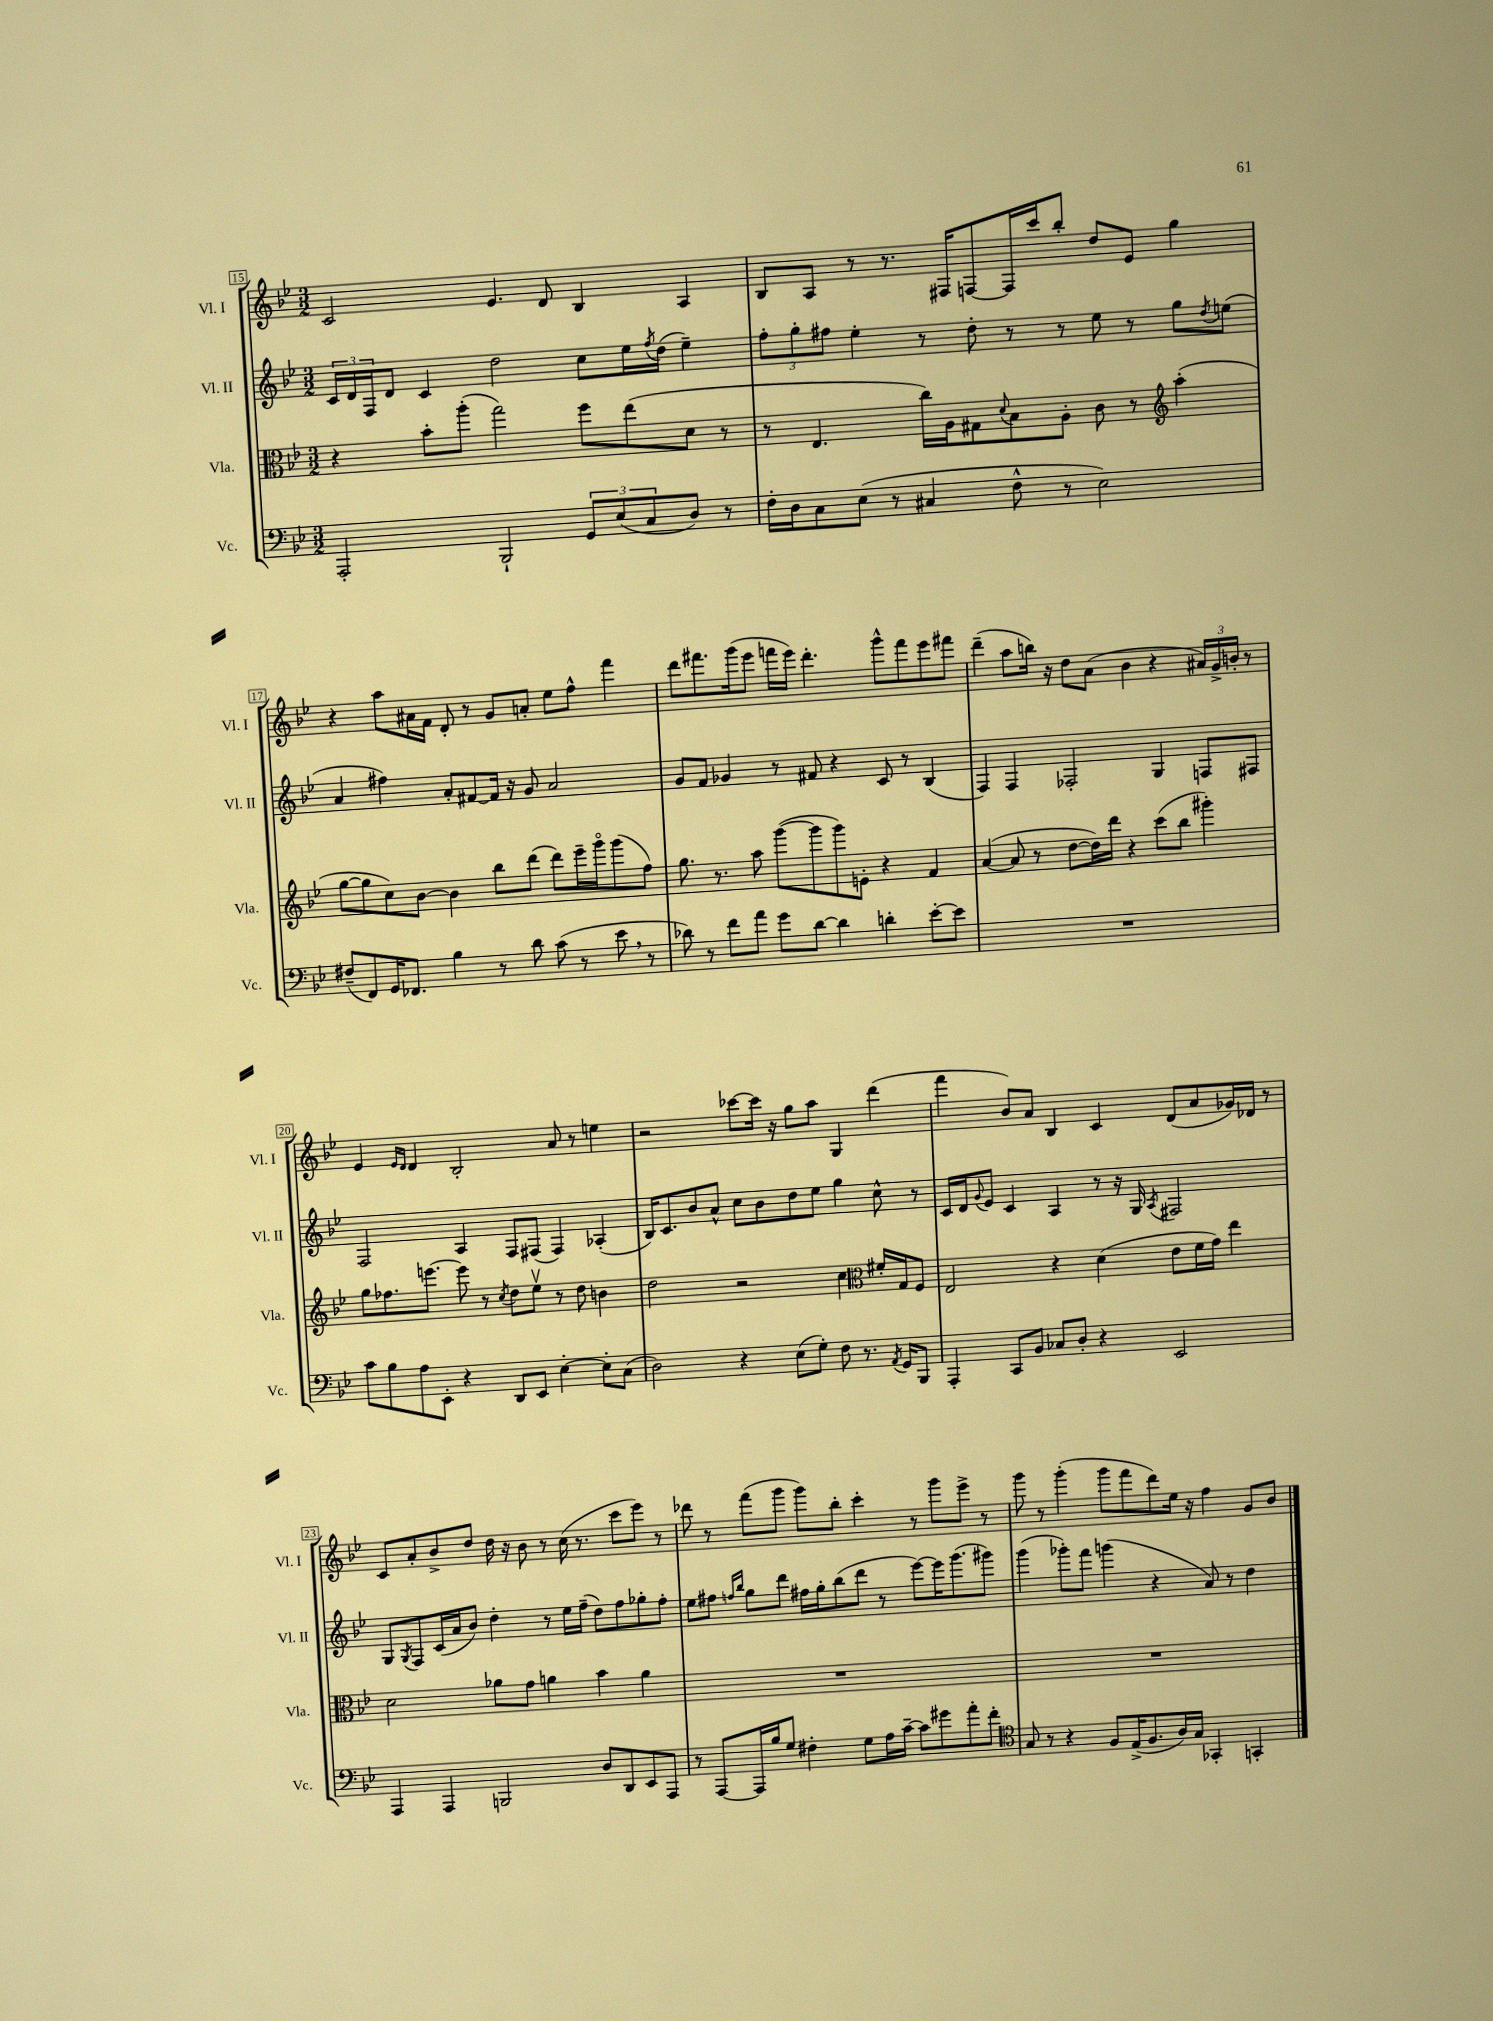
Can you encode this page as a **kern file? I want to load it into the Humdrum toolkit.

**kern	**kern	**kern	**kern
*part4	*part3	*part2	*part1
*staff4	*staff3	*staff2	*staff1
*I"Vc.	*I"Vla.	*I"Vl. II	*I"Vl. I
*I'Vc.	*I'Vla.	*I'Vl. II	*I'Vl. I
*clefF4	*clefC3	*clefG2	*clefG2
*k[b-e-]	*k[b-e-]	*k[b-e-]	*k[b-e-]
*M3/2	*M3/2	*M3/2	*M3/2
=15	=15	=15	=15
2AAA'/	4r	24c/LL	2c/
.	.	24d/	.
.	.	24F/J	.
.	.	8d/J	.
.	8b-'\L	4c/	.
.	(8aa'\J	.	.
2BBB-`/	2gg\)	2dd\	4.e-/
.	.	.	8d/
12GG/L	8ff\L	8cc\L	4B-/
(12E-/	.	.	.
.	(8ee-\	16ee-\L	.
12C/	.	.	.
.	.	8qff/	.
.	.	(16dd\JJ	.
8D/J)	8d\J	4ee-~\)	4A/
8r	8r	.	.
=16	=16	=16	=16
16F'\LL	8r	12ff'\L	8B-/L
16D\J	.	.	.
.	.	12gg'\	.
8C\	4.E-/	.	8A/J
.	.	12ff#X\J	.
(8E-\J	.	4ee-'\	8r
8r	.	.	8.r
4C#X/	16cc\LL)	8r	.
.	16A\J	.	16F#X/KL
.	8G#X\	8dd'\	[8Fn/
.	8qqd/	.	.
8F^^\	8B-\	8r	16F/L]
.	.	.	16ccc/J
8r	8A'\J	8r	8bb-'/J
2E-\)	8c\	8ee-\	8dd/L
.	8r	8r	8e-/J
*	*clefG2	*	*
.	(4aa'\	8gg\L	4gg\
.	.	8qdd/	.
.	.	(8een\J	.
!!LO:LB:g=z
=17	=17	=17	=17
(8F#X~/L	[8gg\L	4a/	4r
8FF/)	8gg\]	.	.
16GG/K	8cc\)	4ff#X\)	8aa\L
8.FF-X/J	.	.	.
.	[8b-\J	.	16a#X\L
.	.	.	16f\JJ
4B-\	4b-\]	8a'/L	8d'/
.	.	[8f#X/	8r
8r	8bb-\L	16f#/Jk]	8g/L
.	.	16r	.
8d\	(8ddd\J	8g/	8an'/J
(8c\	8ddd\L)	2a/	8ee-\L
8r	16eee-~\L	.	8ff^^\J
.	16ggg\J	.	.
8e-,\	(8ggg\	.	4fff\
8r	8ff\J)	.	.
=18	=18	=18	=18
8d-X\)	8.gg\	8g/L	8ddd\L
8r	.	8f/J	8.fff#X\
.	8.r	.	.
8f\L	.	4g-X/	.
.	.	.	(16ggg\k
8a\J	8aa\	.	8eee-\J
8g\L	([8ggg\L	8r	16fffn\LL
.	.	.	16eee-\JJ)
[8d-\J	8ggg\]	8f#X/	4.ddd'\
4d-\]	8ggg\)	4r	.
.	8en'\J	.	.
4dn'\	4r	8c/	8ggg^^\L
.	.	8r	8fff\
[8e-'\L	4f/	(4B-/	8eee-\
8e-\J]	.	.	8fff#X\J
=19	=19	=19	=19
1.r	([4a/	4F/)	(4ddd~\
.	8a/]	4F/	8aa\L
.	8r	.	16bbn\Jk)
.	.	.	16r
.	[8dd\L	2F-X'/	8dd\L
.	16dd\L])	.	(8a\J
.	16ddd\JJ	.	.
.	4r	.	4b-\
.	(8ccc\L	4G/	4r
.	8bb-\J	.	.
.	4ggg#X'\)	8Fn/L	24a#X/LL)
.	.	.	24g^/
.	.	.	24bn'/JJ
.	.	8F#X/J	8r
!!LO:LB:g=z
=20	=20	=20	=20
8c\L	8gg\L	2F/	4e-/
8B-\	8.ff-X\	.	.
.	.	.	16qqe-/LL
.	.	.	16qqd/JJ
8A\	.	.	4d/
.	[8.eeen\J	.	.
8EE-'\J	.	.	.
4r	8eee\]	4A/	2B-'/
.	8r	.	.
.	8qcc/	.	.
8DD/L	8dd\L	8F/L	.
8EE-/J	8ee-v\J	(8F#X/J	.
[4E-'\	8r	4F#/)	8a/
.	8dd\	.	8r
8E-'\L]	4bn\	(4A-X'/	4een\
(8C\J	.	.	.
=21	=21	=21	=21
2D\)	2dd\	16B-/KL)	2r
.	.	8.c/	.
.	.	8b-/	.
.	.	8a^^/J	.
4r	2r	8cc\L	[8ccc-X\L
.	.	8b-\	16ccc-\Jk]
.	.	.	16r
(8E-\L	.	8dd\	8gg\L
8G'\J)	.	8ee-\J	8aa\J
8F\	4cc\	4gg\	4G/
8.r	.	.	.
*	*clefC3	*	*
.	16f#X'/LL	8cc^^\	(4ddd\
8qAA/	.	.	.
16GG/KL	16G/J	.	.
8BBB-/J	8F/J	8r	.
=22	=22	=22	=22
4AAA'/	2E-/	16c/LL	4fff\
.	.	16d/J	.
.	.	8qqg/	.
.	.	8e-/J	.
8CC/L	.	4c/	8b-/L)
8BB-/J	.	.	8a/J
8C-X/L	4r	4A/	4B-/
8D'/J	.	.	.
4r	(4d\	8r	4c/
.	.	16r	.
.	.	16G/	.
.	.	8qA/	.
2EE-/	8e-\L	2F#X/	(8d/L
.	16f\L	.	8a/
.	16g\JJ)	.	.
.	4ee-\	.	16g-X/L)
.	.	.	16d-X/JJ
.	.	.	8r
!!LO:LB:g=z
=23	=23	=23	=23
4AAA/	2d\	8G/L	8c/L
.	.	8qG/	.
.	.	8F/	8a'/
4AAA/	.	(16c/L	8b-^/
.	.	16a/J	.
.	.	8b-/J)	8dd/J
2BBBn/	8a-X\L	4dd'\	16dd\
.	.	.	16r
.	8g\J	.	8b-\
.	4an\	8r	8r
.	.	16ee-\LL	(16cc\
.	.	(16ff~\JJ	8.r
8D/L	4b-\	8dd\L)	.
8DD/	.	8ff\	8ccc\L
8EE-/	4a\	8gg-X'\	8eee-\J)
8AAA/J	.	8ff'\J	8r
=24	=24	=24	=24
8r	1.r	8ee-\L	8ddd-X\
[8AAA/L	.	8ff#X\J	8r
.	.	16qqffn/LL	.
.	.	16qqbb-/JJ	.
16AAA/L]	.	8gg\L	(8fff\L
16B-/J	.	.	.
8G/J	.	8ddd\J	8ggg\J
4F#X'\	.	16ff#X\LL	8ggg\L)
.	.	16gg'\J	.
.	.	(8bb-\	8bb-'\J
8G\L	.	8ddd\J	4ccc'\
16A\L	.	8r	.
[16c~\JJ	.	.	.
8c\L]	.	[8eee-\L)	8r
8g#X\	.	16eee-\K]	8ggg\L
.	.	(8.ggg\	.
8a'\	.	.	8eee-^\J
8f'\J	.	8ggg#X\J)	8r
=25	=25	=25	=25
*clefC4	*	*	*
8G/	1.r	(4ggg\	8ggg\
8r	.	.	8r
4r	.	8ggg-X'\L)	(4ggg'\
.	.	8fff\J	.
8F/L	.	(4gggn\	8ggg\L
(16E-^/K	.	.	8fff\
8.F/	.	.	.
.	.	4r	8ddd\)
16A/L)	.	.	16ee-\Jk
16G/JJ	.	.	16r
4GG-X'/	.	8a/)	4ff\
.	.	8r	.
4GGn'/	.	4dd\	8g/L
.	.	.	8b-/J
==	==	==	==
*-	*-	*-	*-
